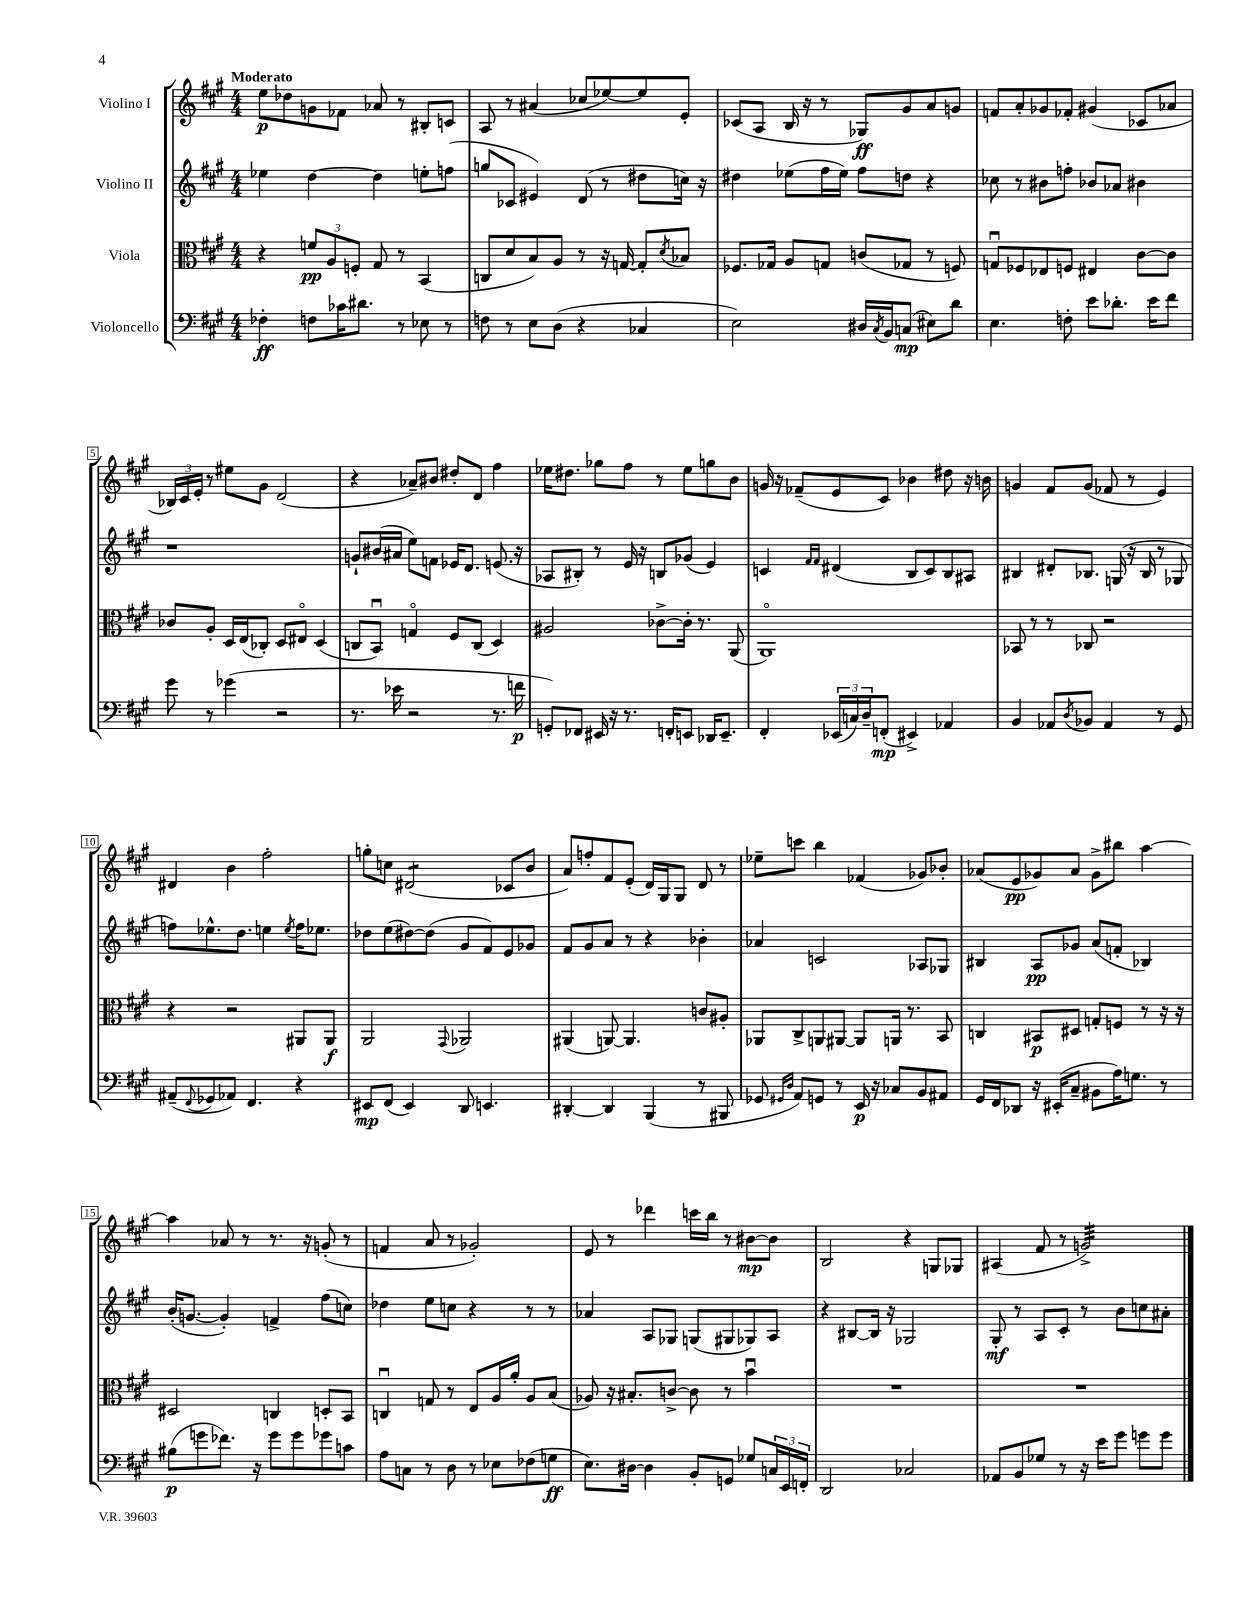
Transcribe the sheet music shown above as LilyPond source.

<<
\new StaffGroup <<
\new Staff = "s0" \with { instrumentName = "Violino I" } {
    \clef treble \key a \major \numericTimeSignature \time 4/4 \tempo "Moderato"
    e''8\p des''8 g'8 fes'8 aes'8 r8 bis8-. c'8 |
    a8 r8 ais'4( ces''8 ees''8~) ees''8 e'8-. |
    ces'8( a8 b16 r16 r8 ges8\ff) gis'8 a'8 g'8 |
    f'8 a'8-. ges'8 fes'8-. gis'4( ces'8 aes'8 |
    \tuplet 3/2 { bes16) cis'16 e'16-. } r8 eis''8 gis'8 d'2( |
    r4 aes'8--) bis'8 dis''8-. d'8 fis''4 |
    ees''16 dis''8. ges''8 fis''8 r8 ees''8 g''8 b'8 |
    g'16 r16 fes'8--( e'8 cis'8) bes'4 dis''8 r16 b'16 |
    g'4 fis'8 g'8( fes'8 r8 e'4) |
    dis'4 b'4 fis''2-. |
    g''8-. c''8 dis'2:8( ces'8 b'8 |
    a'8) f''8-. fis'8 e'8-.( d'16) gis16 gis8 d'8 r8 |
    ees''8-- c'''8 b''4 fes'4( ges'8) bes'8-. |
    aes'8( e'8\pp ges'8) aes'8 ges'8-> bis''8 a''4~ |
    a''4 aes'8 r8 r8. r16 g'8-.( r8 |
    f'4 a'8 r8 ges'2-.) |
    e'8 r8 des'''4 c'''16 b''16 r8 bis'8~\mp bis'8 |
    b2 r4 g8 ges8 |
    ais4( fis'8 r8 g'2:32->) \bar "|." |
}
\new Staff = "s1" \with { instrumentName = "Violino II" } {
    \clef treble \key a \major \numericTimeSignature \time 4/4
    ees''4 d''4~ d''4 e''8-. f''8( |
    g''8 ces'8 eis'4) d'8( r8 dis''8 c''16) r16 |
    dis''4 ees''8( fis''16 ees''16) fis''8 d''8 r4 |
    ces''8 r8 bis'8 f''8-. bes'8 aes'8 bis'4 |
    r1 |
    g'8-! bis'16( ais'16 e''8) f'8 ees'16 d'8. e'8.( r16 |
    aes8 bis8-.) r8 e'16 r16 b8 ges'8( e'4) |
    c'4 \grace { fis'16 fis'16 } dis'4( b8 c'8) b8 ais8 |
    bis4 dis'8-. bes8. g16( r16 bes16 r8 ges8 |
    f''8) ees''8.-^ d''8. e''4 \acciaccatura { e''8 } f''16 ees''8. |
    des''8 e''8( dis''8~) dis''8( gis'8 fis'8) e'8 ges'8 |
    fis'8 gis'8 a'8 r8 r4 bes'4-. |
    aes'4 c'2 aes8 ges8 |
    bis4 a8\pp ges'8 a'8( f'8-. bes4) |
    b'16-.( g'8.~ g'4-.) f'4-> fis''8( c''8) |
    des''4 e''8 c''8 r4 r8 r8 |
    aes'4 a8 ges8 g8( gis8 ges8) a8 |
    r4 bis8~ bis16 r16 ges2 |
    gis8-.\mf r8 a8 cis'8-. r8 b'8 c''8 ais'8-. \bar "|." |
}
\new Staff = "s2" \with { instrumentName = "Viola" } {
    \clef alto \key a \major \numericTimeSignature \time 4/4
    r4 \tuplet 3/2 { f'8\pp a8 f8-. } gis8 r8 b,4( |
    c8 d'8 b8) a8 r8 r16 g16~ g8-. \acciaccatura { d'8 } bes8 |
    fes8. ges16 a8 g8 c'8( ges8 r8 f8) |
    g8\downbow fes8 ees8 f8 eis4 cis'8~ cis'8 |
    ces'8 a8-. d16 e16( ces8-.) d8 eis8\flageolet d4( |
    c8 b,8\downbow) g4\flageolet fis8 c8( d4) |
    ais2 ces'8~-> ces'16-. r8. a,8( |
    a,1\flageolet) |
    bes,8 r8 r8 ces8 r2 |
    r4 r2 ais,8 ais,8\f |
    a,2 \appoggiatura { gis,8 } aes,2 |
    ais,4( a,8~) a,4. c'8 ais8-. |
    aes,8 cis8-> a,8 ais,8~ ais,8 a,16 r8. b,8 |
    c4 bis,8\p dis8 g8-. f8 r8 r16 r16 |
    dis2 c4 d8-. b,8 |
    c4\downbow g8 r8 e8 a16 a'16-. a8 b8( |
    aes8) r16 bis8.-. c'8~-> c'8 r8 b'4\downbow |
    R1 |
    R1 \bar "|." |
}
\new Staff = "s3" \with { instrumentName = "Violoncello" } {
    \clef bass \key a \major \numericTimeSignature \time 4/4
    fes4-.\ff f8 ces'16 dis'8. r8 ees8 r8 |
    f8 r8 e8 d8( r4 ces4 |
    e2) dis16 \acciaccatura { cis8 } b,16 c8\mp( eis8) d'8 |
    e4. f8-. e'8 des'8.-. e'16 fis'8 |
    gis'8 r8 ges'4( r2 |
    r8. ees'16 r2 r8. f'16\p |
    g,8-.) fes,8 eis,16 r16 r8. f,16-. e,8 des,16 e,8.-- |
    fis,4-. \tuplet 3/2 { ees,16( c16) d16-- } f,8-.\mp( eis,4->) aes,4 |
    b,4 aes,8 \acciaccatura { d8 } bes,8 aes,4 r8 gis,8 |
    ais,8--( \appoggiatura { fis,8 } ges,8 aes,8) fis,4. r4 |
    eis,8\mp fis,8( eis,4) d,8 e,4. |
    dis,4~-. dis,4 b,,4( r8 bis,,8 |
    ges,8 \grace { gis,16 d16 } a,8) g,8 r8 e,16\p r16 ces8 b,8 ais,8 |
    gis,16 fis,16 des,8 r16 eis,16-.( cis8-- bis,8 a16) g8. r8 |
    bis8\p( g'8 fes'8.) r16 g'8 g'8 ges'8 c'8 |
    a8 c8 r8 d8 r8 ees8 fes8( g8\ff |
    e8.) dis16~ dis4 b,8-. g,8 ges8 \tuplet 3/2 { c16 e,16 f,16-. } |
    d,2 ces2 |
    aes,8 b,8 ges8 r8 r16 e'16 gis'8 g'8 g'8 \bar "|." |
}
>>
>>
\layout { \context { \Score \override BarNumber.stencil = #(make-stencil-boxer 0.1 0.3 ly:text-interface::print) } }
